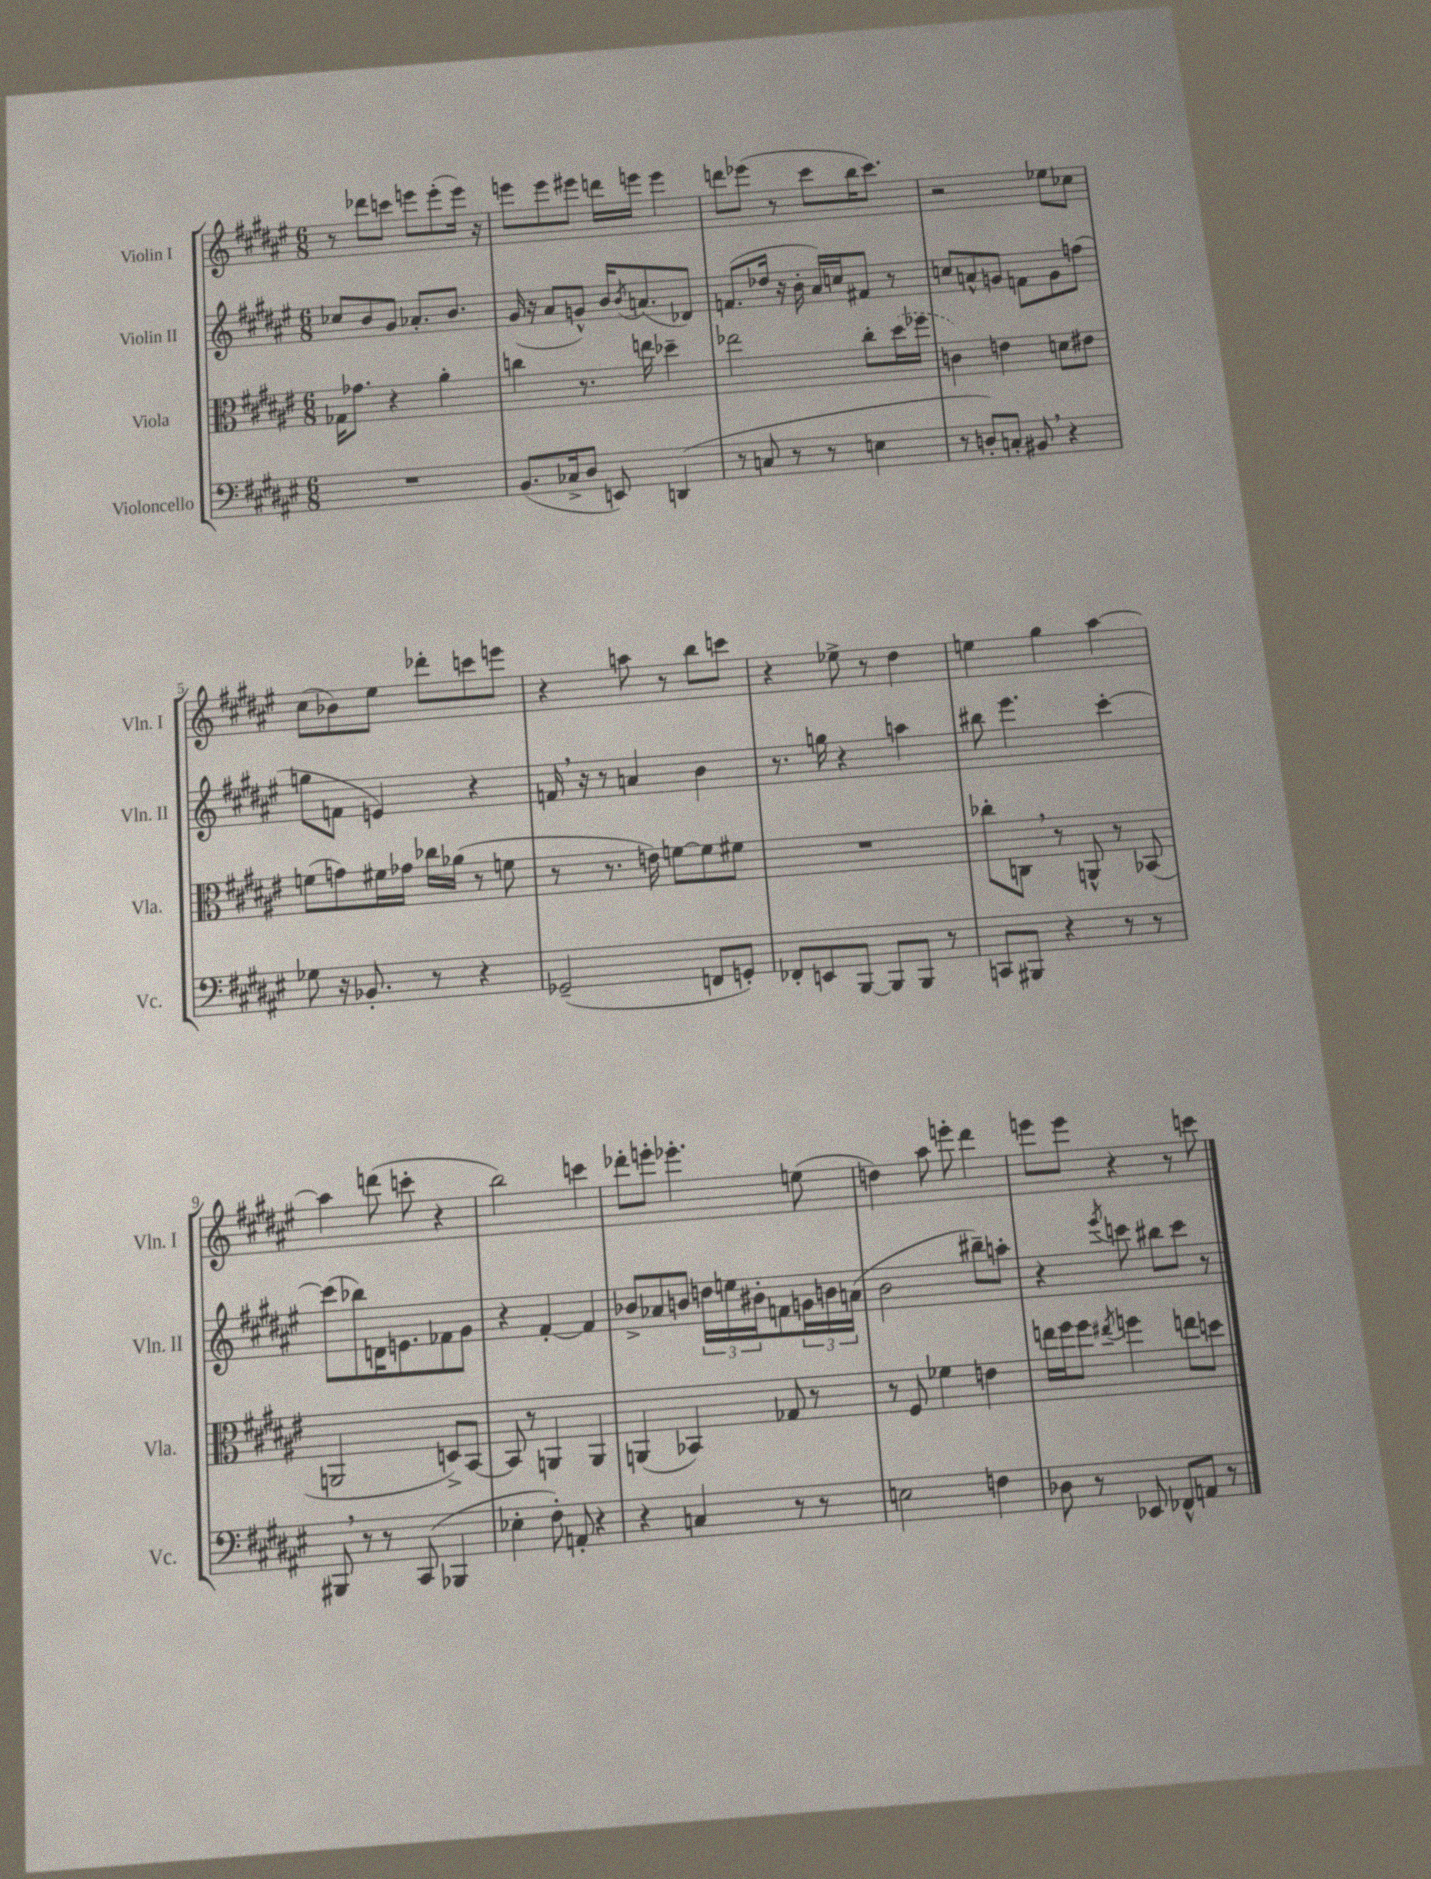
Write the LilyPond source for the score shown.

<<
\new StaffGroup <<
\new Staff = "s0" \with { instrumentName = "Violin I" shortInstrumentName = "Vln. I" } {
    \clef treble \key fis \major \numericTimeSignature \time 6/8
    r8 des'''8 c'''8 e'''8 e'''8-.( e'''16) r16 |
    e'''8 e'''8 eis'''8 d'''16 e'''16 e'''4 |
    d'''8 ees'''8( r8 cis'''8 b''16 cis'''8.) |
    r2 ees''8 ces''8 |
    cis''8( bes'8) eis''8 des'''8-. c'''8 e'''8 |
    r4 a''8 r8 b''8 c'''8 |
    r4 ees''8-> r8 dis''4 |
    e''4 gis''4 ais''4~ |
    ais''4 d'''8( c'''8-. r4 |
    b''2) c'''4 |
    des'''8-. e'''8-. ees'''4.-. e''8( |
    d''4) ais''8 e'''8-. dis'''4 |
    e'''8 e'''8 r4 r8 c'''8 \bar "|." |
}
\new Staff = "s1" \with { instrumentName = "Violin II" shortInstrumentName = "Vln. II" } {
    \clef treble \key fis \major \numericTimeSignature \time 6/8
    ces''8 b'8 gis'8 aes'8.-. b'8. |
    gis'16( r16 ais'8 g'8-^) b'16 \acciaccatura { b'8 } a'8.( des'8) |
    f'8.( des''16 r16 b'16-. ais'16) c''16 fis'8 r8 |
    c''8 a'8-^ g'8 f'8 g'8 f''8( |
    g''8 f'8 e'4) r4 |
    f'16 \breathe r16 r8 a'4 b'4 |
    r8. g''16 r4 a''4 |
    bis''8 eis'''4. cis'''4~-. |
    cis'''8( bes''8) d'16 e'8. fes'8 gis'8 |
    r4 fis'4~-. fis'4 |
    bes'8-> aes'8 b'8 \tuplet 3/2 { d''16 e''16 bis'16-. } f'8 \tuplet 3/2 { g'16 b'16 a'16( } |
    b'2 bis''8--) a''8-. |
    r4 \acciaccatura { eis'''8 } c'''8 bis''8 c'''8 r8 \bar "|." |
}
\new Staff = "s2" \with { instrumentName = "Viola" shortInstrumentName = "Vla." } {
    \clef alto \key fis \major \numericTimeSignature \time 6/8
    ges16 ges'8. r4 ais'4-. |
    c''4 r8. e''16 des''4-- |
    ees''2 cis''8-. \once \slurDashed dis''16( fes''16 |
    c'4) e'4 d'8 eis'8 |
    f'8( g'8) fis'16 ges'16 ces''16 aes'16( r8 f'8 |
    r8 r8. e'16) f'8~ f'8 fis'8 |
    R2. |
    ces''8-. c8 \breathe r8 a,8-^ r8 bes,8( |
    a,2 d8->) b,8~ |
    b,8 r8 a,4 a,4 |
    a,4( bes,4) ges8 r8 |
    r8 fis8 fes'4 e'4 |
    e''16 fis''16 fis''8 \acciaccatura { eis''8 } f''4 e''8 d''8 \bar "|." |
}
\new Staff = "s3" \with { instrumentName = "Violoncello" shortInstrumentName = "Vc." } {
    \clef bass \key fis \major \numericTimeSignature \time 6/8
    R2. |
    b,8.( ces16-> dis8 e,8) d,4( |
    r8 c8 r8 r8 e4 |
    r8 d8-.) c8-. bis,8 \breathe r4 |
    ges8 r16 bes,8.-. r8 r4 |
    ges,2--( f,8 g,8-.) |
    fes,8-. e,8 b,,8~ b,,8 b,,8 r8 |
    c,8 bis,,8 r4 r8 r8 |
    bis,,8 \breathe r8 r8 cis,8( bes,,4 |
    ees4-. fis8-.) a,8-. r4 |
    r4 c4 r8 r8 |
    e2 f4 |
    des8 r8 ees,8 fes,8-^ a,8 r8 \bar "|." |
}
>>
>>
